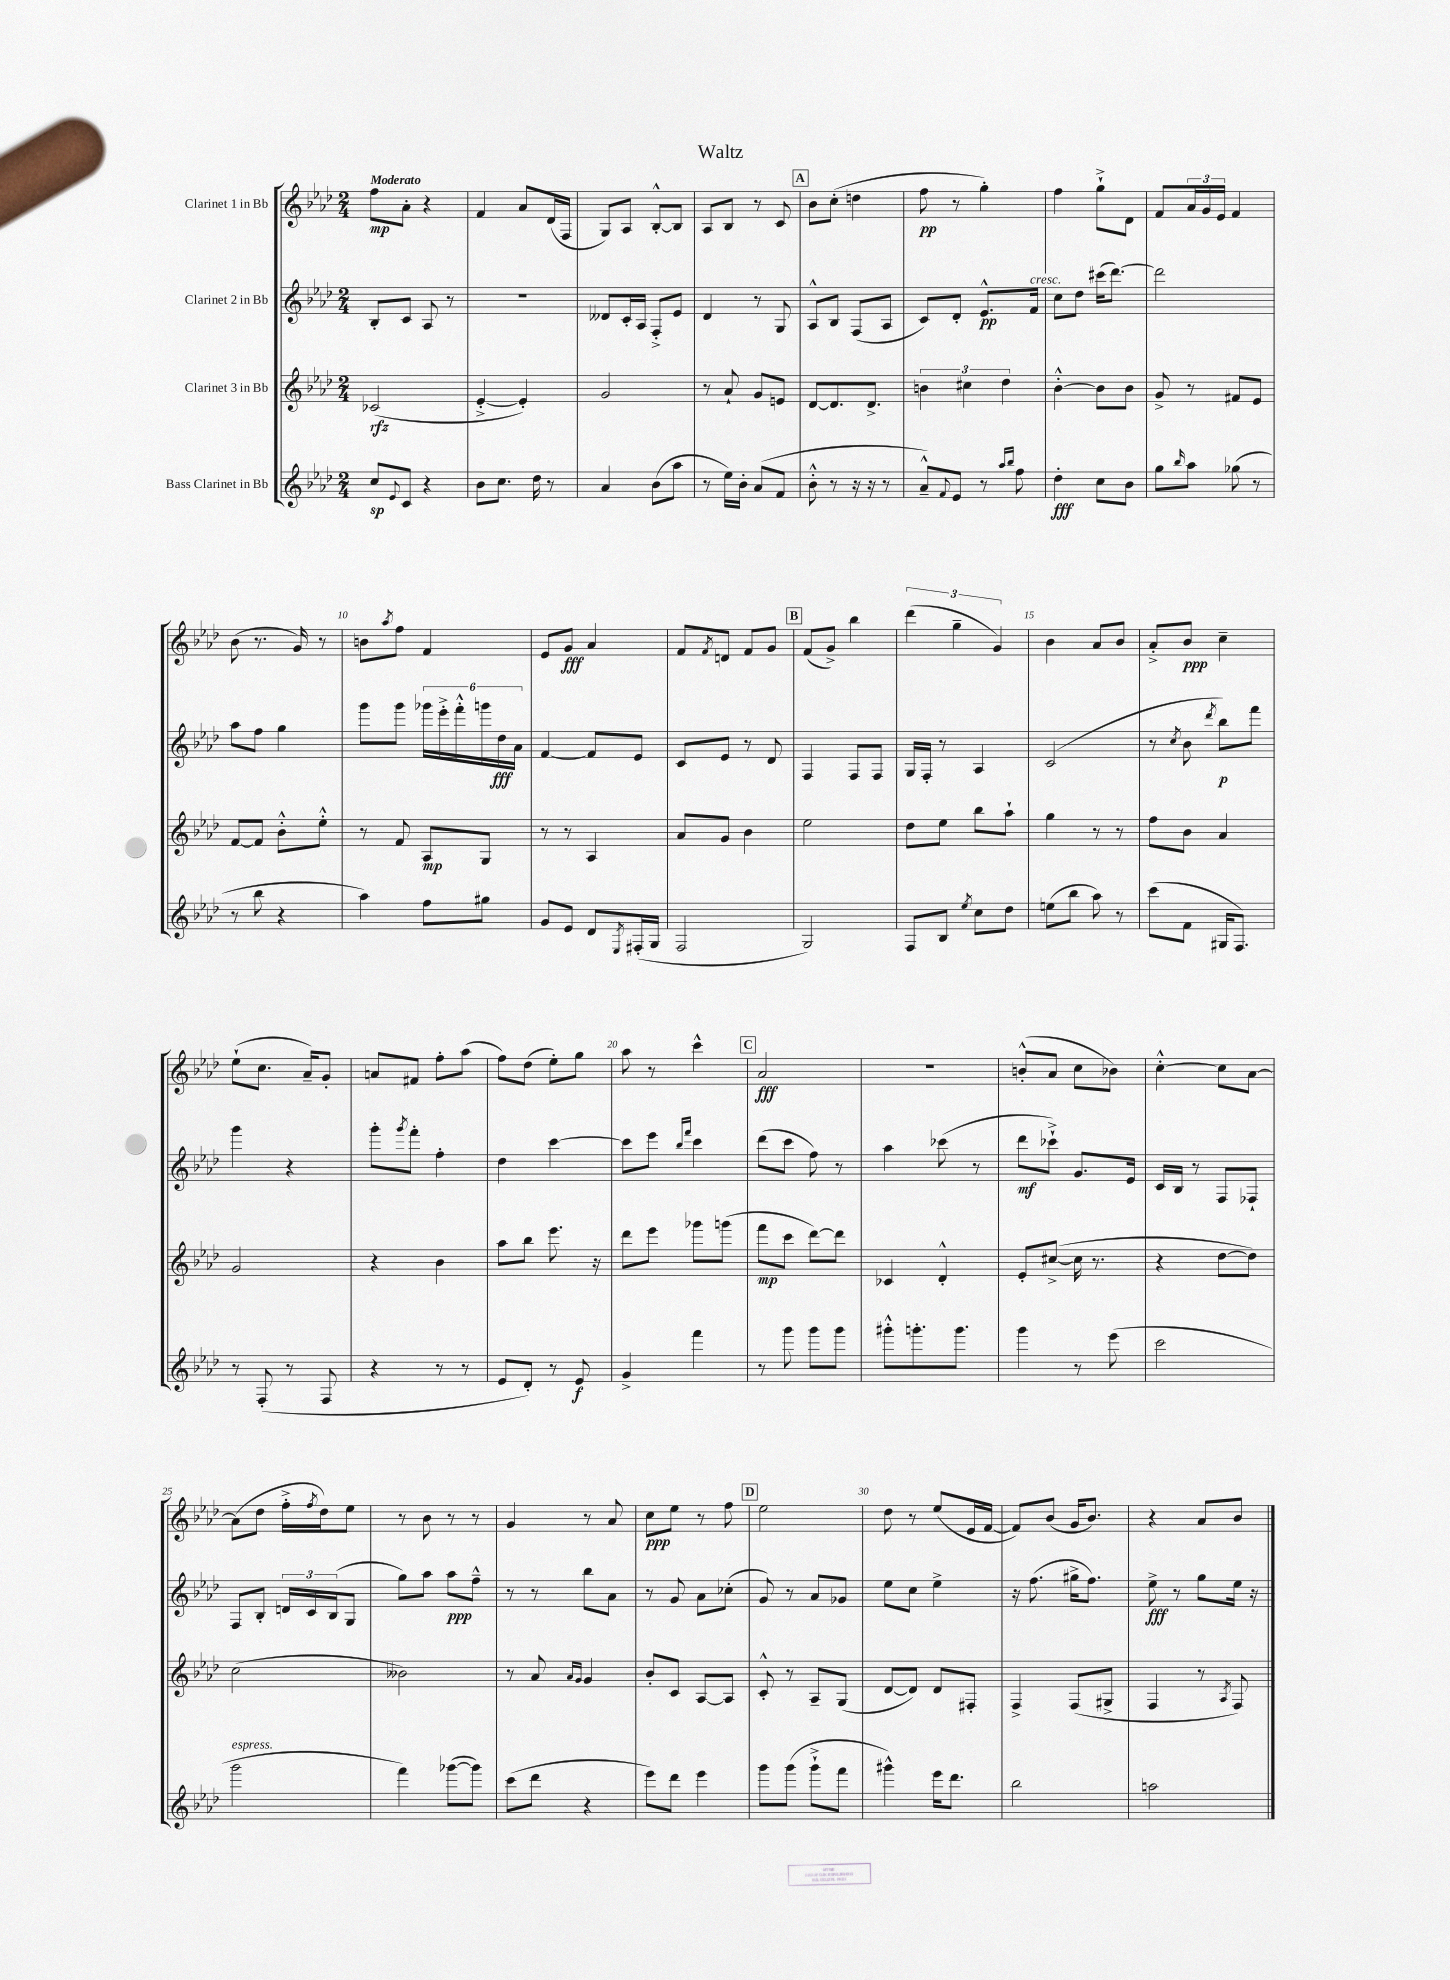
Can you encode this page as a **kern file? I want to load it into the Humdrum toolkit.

**kern	**kern	**kern	**kern
*staff4	*staff3	*staff2	*staff1
*clefG2	*clefG2	*clefG2	*clefG2
*k[b-e-a-d-]	*k[b-e-a-d-]	*k[b-e-a-d-]	*k[b-e-a-d-]
*M2/4	*M2/4	*M2/4	*M2/4
8cc	(2c-	8B-'	8ff
8qqe-	.	.	.
8c	.	8c	8a-'
4r	.	8A-	4r
.	.	8r	.
=	=	=	=
8b-	[4e-'^	2r	4f
8.cc	.	.	.
.	4e-'])	.	8a-
16dd-	.	.	.
8r	.	.	(16d-
.	.	.	16F
=	=	=	=
4a-	2g	8d--	8G)
.	.	16c'	8A-
.	.	16A-	.
(8b-	.	8F'^	[8B-'^^
8aa-	.	8e-	8B-]
=	=	=	=
8r	8r	4d-	8A-
16ee-)	8a-`	.	8B-
16b-'	.	.	.
(8a-	8g	8r	8r
8f	8e	8G	8c
=	=	=	=
8b-'^^	[8d-	8A-^^	8b-
8r	8.d-]	8B-	(8cc'
16r	.	(8F	4dd
16r	8.d-^	.	.
8r	.	8A-	.
=	=	=	=
8a-~^^)	6b	8c)	8ff
8qqf	.	.	.
8e-	.	8d-'	8r
.	6cc#	.	.
8r	.	8.e-^^	4gg')
.	6dd-	.	.
16qqaa-	.	.	.
16qqbb-	.	.	.
8ff	.	.	.
.	.	16f	.
=	=	=	=
4dd-'	[4b-'^^	8cc	4ff
.	.	8dd-	.
8cc	8b-]	(16ccc#	8gg`^
.	.	[8.ddd-)	.
8b-	8b-	.	8d-
=	=	=	=
8gg	8g^	2ddd-]	8f
16qqbb-	.	.	.
8aa-	8r	.	24a-
.	.	.	24g
.	.	.	24e-
(8gg-	8f#	.	4f
8r	8e-	.	.
=	=	=	=
8r	[8f	8aa-	(8b-
8bb-	8f]	8ff	8.r
4r	8b-'^^	4gg	.
.	.	.	16g)
.	8ee-'^^	.	8r
=	=	=	=
4aa-)	8r	8ggg	8b
.	.	.	8qaa-
.	8f	8ggg	8ff
8ff	8A-	24ggg-	4f
.	.	24eee-'^	.
.	.	24fff'^^	.
8gg#	8G	24ggg	.
.	.	24dd-	.
.	.	24a-	.
=	=	=	=
8g	8r	[4f	8e-
8e-	8r	.	8g
8d-	4A-	8f]	4a-
8qE-	.	.	.
(16F#'	.	8e-	.
16G	.	.	.
=	=	=	=
2F	8a-	8c	8f
.	.	.	8qf
.	8g	8e-	8d
.	4b-	8r	8f
.	.	8d-	8g
=	=	=	=
2G)	2ee-	4F	(8f
.	.	.	8g^)
.	.	8F	4bb-
.	.	8F	.
=	=	=	=
8F	8dd-	16G	(6ddd-
.	.	16F'	.
8B-	8ee-	8r	.
.	.	.	6gg~
8qee-	.	.	.
8cc	8bb-	4A-	.
.	.	.	6g)
8dd-	8aa-`	.	.
=	=	=	=
(8ee	4gg	(2c	4b-
8bb-	.	.	.
8aa-)	8r	.	8a-
8r	8r	.	8b-
=	=	=	=
(8ccc	8ff	8r	8a-'^
.	.	8qcc	.
8f	8b-	8b-	8b-
.	.	8qddd-	.
16G#	4a-	8bb-)	4cc~
8.F)	.	.	.
.	.	8fff	.
=	=	=	=
8r	2g	4ggg	(8ee-`
(8F'	.	.	8.cc
8r	.	4r	.
.	.	.	16a-~)
8F	.	.	8g'
=	=	=	=
4r	4r	8ggg'	8a
.	.	8qggg	.
.	.	8fff'	8f#
8r	4b-	4ff'	8ff'
8r	.	.	(8aa-
=	=	=	=
8e-	8aa-	4dd-	8ff)
8d-')	8bb-	.	(8dd-
8r	8.eee-	[4ccc	8ee-')
8e-	.	.	8gg
.	16r	.	.
=	=	=	=
4g^	8ddd-	8ccc]	8aa-
.	8eee-	8eee-	8r
.	.	16qqbb-	.
.	.	16qqfff	.
4fff	8ggg-	4ccc	4ccc^^
.	(8ggg	.	.
=	=	=	=
8r	8fff	(8ddd-	2a-
8ggg	8ccc	8ccc	.
8ggg	[8ddd-)	8ff)	.
8ggg	8ddd-]	8r	.
=	=	=	=
8ggg#'^^	4c-	4aa-	2r
8.ggg'	.	.	.
.	4d-'^^	(8ccc-	.
8.ggg	.	.	.
.	.	8r	.
=	=	=	=
4ggg	8e-'	8ddd-	(8b'^^
.	([8cc#^	8ccc-`^)	8a-
8r	16cc#]	8.g	8cc
.	8.r	.	.
(8eee-	.	.	8b-)
.	.	16e-	.
=	=	=	=
2ccc	4r	16c	[4cc'^^
.	.	16B-	.
.	.	8r	.
.	[8dd-	8F	8cc]
.	8dd-])	8F-`	[8a-
=	=	=	=
2ggg	(2cc	8F	(8a-]
.	.	8B-'	8dd-
.	.	24d	16ff'^
.	.	24c	.
.	.	.	8qff
.	.	.	16dd-)
.	.	(24B-	.
.	.	8G	8ee-
=	=	=	=
4fff)	2b--)	8gg)	8r
.	.	8aa-	8b-
([8ggg-	.	8aa-	8r
8ggg-])	.	8ff~^^	8r
=	=	=	=
(8ccc	8r	8r	4g
8ddd-	8a-	8r	.
.	16qqa-	.	.
.	16qqg	.	.
4r	4g	8bb-	8r
.	.	8a-	8a-
=	=	=	=
8eee-)	8b-'	8r	8cc
8ddd-	8c	8g	8ee-
4eee-	[8A-	8a-	8r
.	8A-]	(8cc-'	8ff
=	=	=	=
8ggg	8c'^^	8g)	2ee-
(8ggg	8r	8r	.
8ggg`^	8A-~	8a-	.
8fff	(8G	8g-	.
=	=	=	=
4ggg#^^)	[8d-	8ee-	8dd-
.	8d-])	8cc	8r
16eee-	8d-	4ee-^	(8ee-
8.ddd-	.	.	.
.	8F#'	.	16e-
.	.	.	[16f
=	=	=	=
2bb-	4F^	16r	8f])
.	.	(8.ff	.
.	.	.	(8b-
.	(8F	16gg#^	16g
.	.	8.ff)	8.b-)
.	8G#^	.	.
=	=	=	=
2aa	4F	8ee-^	4r
.	.	8r	.
.	8r	8gg	8a-
.	8qA-	.	.
.	8F)	16ee-	8b-
.	.	16r	.
==	==	==	==
*-	*-	*-	*-
